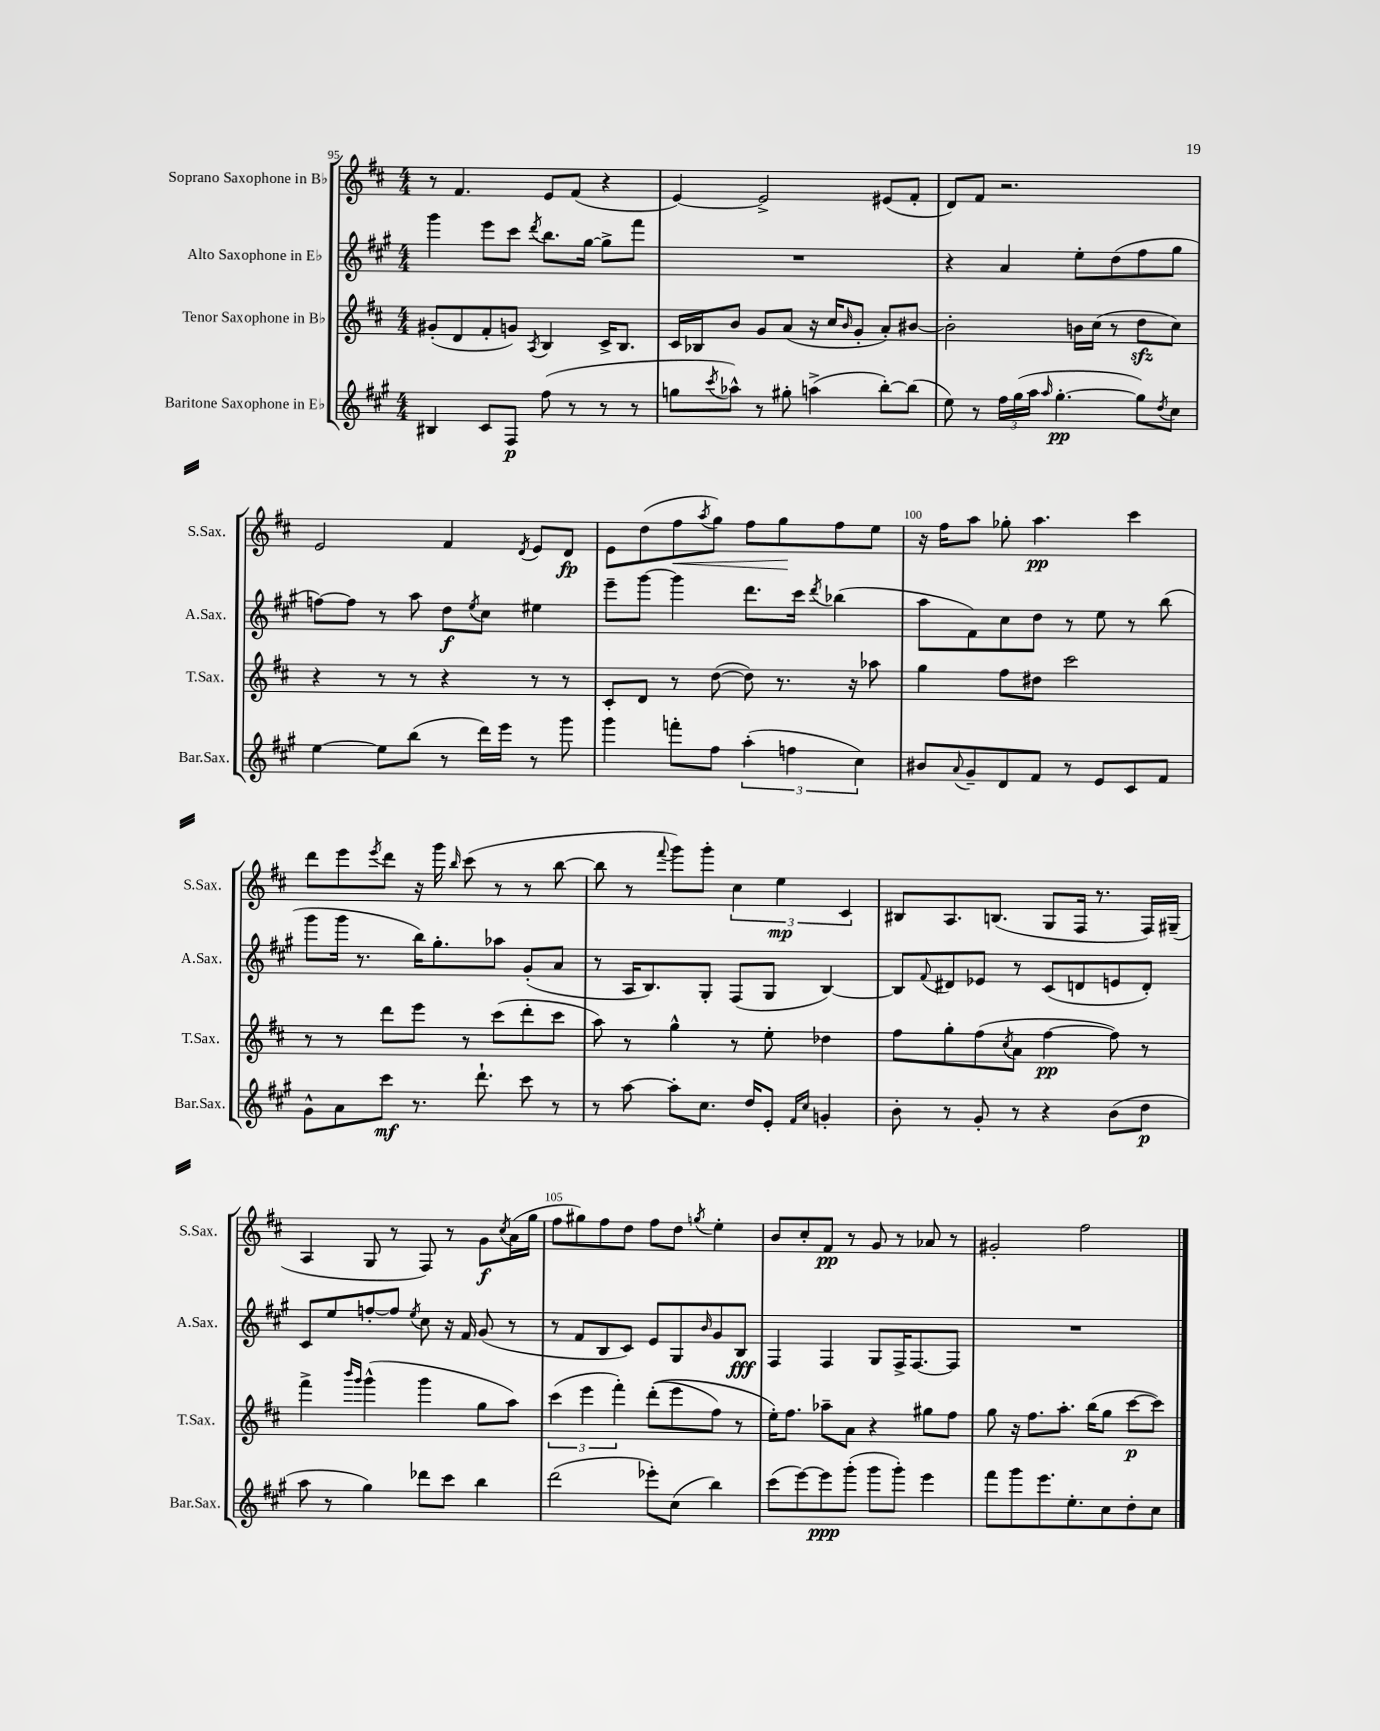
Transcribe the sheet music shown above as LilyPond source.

<<
\new StaffGroup <<
\new Staff = "s0" \with { instrumentName = "Soprano Saxophone in Bb" shortInstrumentName = "S.Sax." } {
    \clef treble \key d \major \numericTimeSignature \time 4/4
    r8 fis'4. e'8 fis'8( r4 |
    e'4~) e'2-> eis'8( fis'8-. |
    d'8) fis'8 r2. |
    e'2 fis'4 \acciaccatura { d'8 } e'8 d'8\fp |
    e'8 d''8( fis''8\< \acciaccatura { a''8 } g''8) fis''8 g''8\! fis''8 e''8 |
    r16 fis''16 a''8 ges''8-. a''4.\pp cis'''4 |
    d'''8 e'''8 \acciaccatura { e'''8 } d'''8 r16 g'''16 \grace { b''16 } cis'''8( r8 r8 b''8~ |
    b''8 r8 \appoggiatura { fis'''8 } g'''8) g'''8-. \tuplet 3/2 { cis''4 e''4\mp cis'4 } |
    bis8 a8. b8.( g8 fis16 r8. fis16) gis16--( |
    a4 g8 r8 fis8) r8 g'8\f \acciaccatura { cis''8 } a'16( g''16 |
    fis''8 gis''8) fis''8 d''8 fis''8 d''8 \acciaccatura { g''8 } e''4-. |
    b'8 cis''8-. fis'8\pp r8 g'8 r8 aes'8 r8 |
    gis'2-. fis''2 \bar "|." |
}
\new Staff = "s1" \with { instrumentName = "Alto Saxophone in Eb" shortInstrumentName = "A.Sax." } {
    \clef treble \key a \major \numericTimeSignature \time 4/4
    gis'''4 e'''8 cis'''8 \acciaccatura { d'''8 } b''8. gis''16~ gis''8-> fis'''8 |
    R1 |
    r4 a'4 e''8-. d''8( fis''8 gis''8 |
    f''8~) f''8 r8 a''8 d''8\f \acciaccatura { e''8 } cis''8 eis''4 |
    e'''8-- gis'''8~ gis'''4 d'''8. cis'''16 \acciaccatura { d'''8 } bes''4( |
    a''8 fis'8) cis''8 d''8 r8 e''8 r8 b''8( |
    gis'''8 gis'''16 r8. b''16) gis''8.-. aes''8 gis'8-.( a'8 |
    r8 a16 b8.) gis8-. fis8( gis8 b4~) |
    b8 \appoggiatura { fis'8 } dis'8 ees'8 r8 cis'8( d'8 e'8 d'8-.) |
    cis'8 e''8 f''8~-. f''8 \acciaccatura { e''8 } cis''8 r16 fis'16 gis'8( r8 |
    r8 fis'8 b8 cis'8) e'8 gis8 \grace { b'16 } gis'8 b8\fff |
    fis4 fis4 gis8 fis16-> fis8.~ fis8 |
    R1 \bar "|." |
}
\new Staff = "s2" \with { instrumentName = "Tenor Saxophone in Bb" shortInstrumentName = "T.Sax." } {
    \clef treble \key d \major \numericTimeSignature \time 4/4
    gis'8-.( d'8 fis'8-. g'8) \acciaccatura { a8 } b4 cis'16-> b8. |
    cis'16 bes16 b'8 g'8 a'8( r16 cis''16 \grace { b'16 } g'8-. a'8-.) bis'8~ |
    bis'2-. b'16 cis''16( r8 d''8\sfz cis''8) |
    r4 r8 r8 r4 r8 r8 |
    cis'8-. d'8 r8 d''8~( d''8) r8. r16 aes''8 |
    g''4 fis''8 dis''8 cis'''2 |
    r8 r8 d'''8 e'''8 r8 cis'''8( d'''8-. cis'''8 |
    a''8) r8 g''4-^ r8 e''8-. des''4 |
    fis''8 g''8-. fis''8( \acciaccatura { cis''8 } a'8 fis''4~\pp fis''8) r8 |
    fis'''4-> \grace { b'''16 g'''16 } g'''4-^( g'''4 g''8 a''8) |
    \tuplet 3/2 { cis'''4( e'''4 fis'''4-.) } d'''8-.(\( e'''8 fis''8) r8 |
    e''16-.\) fis''8. aes''8-- a'8 r4 gis''8 fis''8 |
    g''8 r16 fis''8. a''8.-. b''16( g''8 cis'''8~\p cis'''8) \bar "|." |
}
\new Staff = "s3" \with { instrumentName = "Baritone Saxophone in Eb" shortInstrumentName = "Bar.Sax." } {
    \clef treble \key a \major \numericTimeSignature \time 4/4
    bis4 cis'8 fis8\p fis''8( r8 r8 r8 |
    g''8 \acciaccatura { cis'''8 } aes''8-^) r8 gis''8-. a''4->( b''8~-.) b''8( |
    e''8) r8 \tuplet 3/2 { fis''16 gis''16( a''16 } \grace { a''16 } gis''4.~-.\pp gis''8) \acciaccatura { d''8 } cis''8 |
    e''4~ e''8 b''8( r8 d'''16) e'''16 r8 gis'''8 |
    gis'''4 f'''8-. fis''8 \tuplet 3/2 { a''4-.( f''4 cis''4) } |
    bis'8 \appoggiatura { a'8 } gis'8-- d'8 fis'8 r8 e'8 cis'8 fis'8 |
    gis'8-^ a'8 cis'''8\mf r8. d'''8.-! cis'''8 r8 |
    r8 a''8~ a''8-. cis''8. d''16 e'8-. \grace { fis'16 cis''16 } g'4-. |
    b'8-. r8 gis'8-. r8 r4 b'8( d''8\p |
    a''8 r8 gis''4) des'''8 cis'''8 b''4 |
    d'''2( ees'''8-.) cis''8( b''4) |
    cis'''8( e'''8~) e'''8\ppp gis'''8-.( gis'''8 gis'''8-.) e'''4 |
    fis'''8 gis'''8 e'''8. e''8.-. cis''8 d''8-. cis''8 \bar "|." |
}
>>
>>
\layout { \context { \Score currentBarNumber = #95 \override BarNumber.break-visibility = ##(#f #t #t) barNumberVisibility = #(every-nth-bar-number-visible 5) } }
